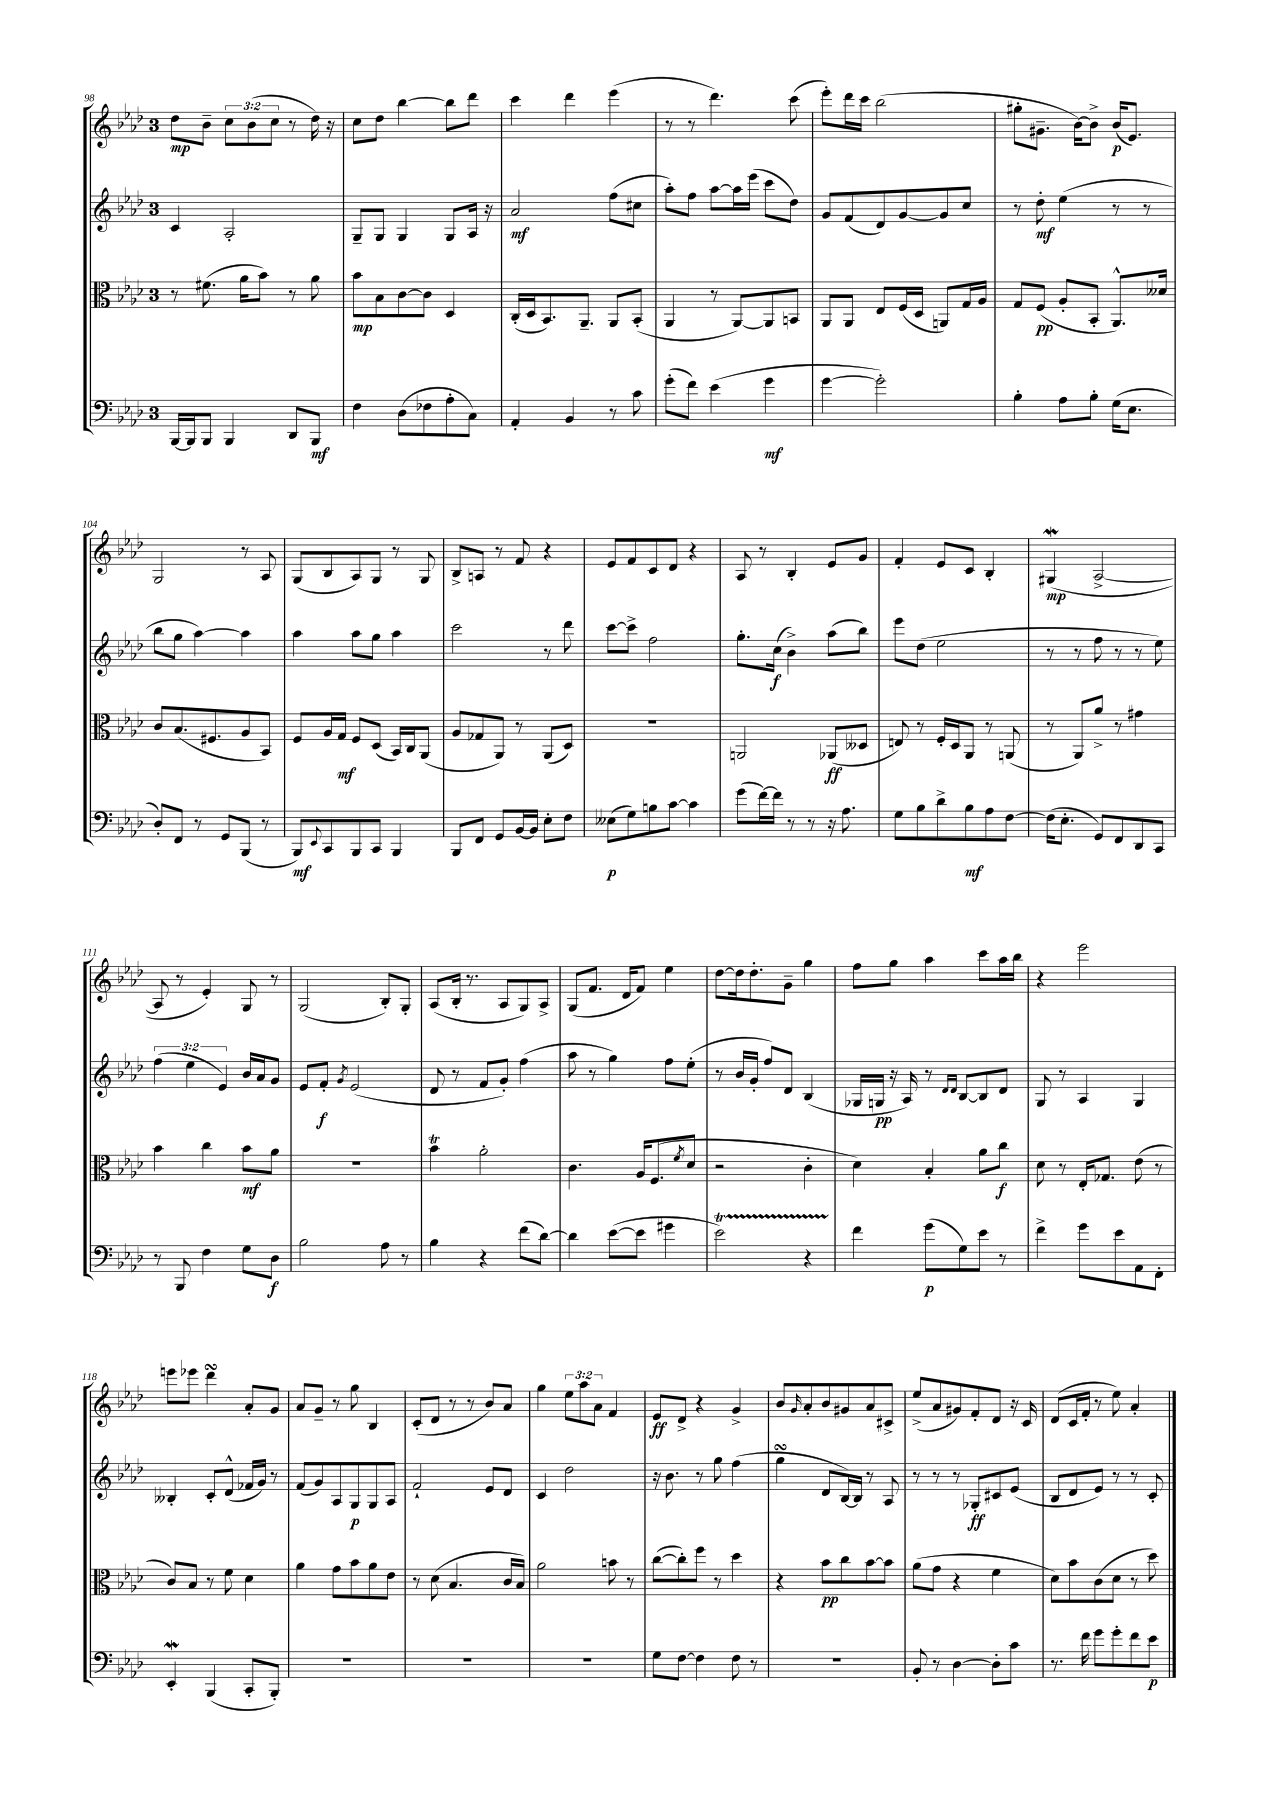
<<
\new StaffGroup <<
\new Staff = "s0" {
    \clef treble \key aes \major \once \override Staff.TimeSignature.style = #'single-digit \time 3/4 \override Staff.TupletNumber.text = #tuplet-number::calc-fraction-text
    des''8\mp bes'8-- \tuplet 3/2 { c''8 bes'8( c''8 } r8 des''16) r16 |
    c''8 des''8 bes''4~ bes''8 des'''8 |
    c'''4 des'''4 ees'''4( |
    r8 r8 des'''4.) c'''8( |
    ees'''8-.) des'''16 c'''16 bes''2( |
    gis''8-. gis'8.-- bes'16~) bes'8-> bes'16\p( ees'8.) |
    g2 r8 aes8 |
    g8( bes8 aes8) g8 r8 g8 |
    bes8-> a8 r8 f'8 r4 |
    ees'8 f'8 c'8 des'8 r4 |
    aes8 r8 bes4-. ees'8 g'8 |
    f'4-. ees'8 c'8 bes4-. |
    gis4\mordent\mp( aes2~-> |
    aes8 r8 ees'4-.) g8 r8 |
    g2( bes8-.) g8-. |
    aes8( bes16-. r8. aes8 g8) aes8-> |
    g8( f'8. des'16 f'8) ees''4 |
    des''8~ des''16 des''8.-. g'8-- g''4 |
    f''8 g''8 aes''4 c'''8 aes''16 bes''16 |
    r4 ees'''2 |
    e'''8 ees'''8 des'''4\turn aes'8-. g'8 |
    aes'8 g'8-- r8 g''8 bes4 |
    c'8-.( des'8 r8 r8 bes'8) aes'8 |
    g''4 \tuplet 3/2 { ees''8 aes''8 aes'8 } f'4 |
    ees'8\ff des'8-> r4 g'4-> |
    bes'8 \grace { g'16 } aes'8-. bes'8 gis'8 aes'8 cis'8-> |
    ees''8->( aes'8 gis'8) f'8-. des'8 r16 c'16 |
    des'8( c'16 f'16-. r8 ees''8) aes'4-. \bar "|." |
}
\new Staff = "s1" {
    \clef treble \key aes \major \once \override Staff.TimeSignature.style = #'single-digit \time 3/4 \override Staff.TupletNumber.text = #tuplet-number::calc-fraction-text
    c'4 aes2-. |
    g8-- g8 g4 g8 aes16 r16 |
    aes'2\mf f''8( cis''8 |
    aes''8-.) f''8 aes''8~ aes''16 ees'''16( c'''8 des''8) |
    g'8 f'8( des'8) g'8~ g'8 c''8 |
    r8 des''8-.\mf ees''4( r8 r8 |
    bes''8 g''8 aes''4~) aes''4 |
    aes''4 aes''8 g''8 aes''4 |
    c'''2 r8 des'''8 |
    c'''8~ c'''8-> f''2 |
    g''8.-. c''16\f( bes'4->) aes''8( bes''8) |
    ees'''8 des''8( ees''2 |
    r8 r8 f''8 r8 r8 ees''8) |
    \tuplet 3/2 { f''4( ees''4 ees'4) } bes'16 aes'16 g'8 |
    ees'8 f'8-.\f \acciaccatura { g'8 } ees'2( |
    des'8 r8 f'8 g'8-.) f''4( |
    aes''8 r8 g''4) f''8 ees''8-.( |
    r8 bes'16 g'16-. f''8) des'8 bes4( |
    ges16 g16\pp r16 aes16) r8 \grace { des'16 des'16 } bes8~ bes8 des'8 |
    g8 r8 aes4 g4 |
    beses4-. c'8-. des'8-^( fes'16 g'16) r8 |
    f'8( g'8) aes8 g8\p g8 aes8 |
    f'2-! ees'8 des'8 |
    c'4 des''2 |
    r16 bes'8. r8 g''8 f''4( |
    g''4\turn des'8 bes16~) bes16 r8 aes8 |
    r8 r8 r8 ges8-.\ff cis'8 ees'8( |
    bes8 des'8 ees'8) r8 r8 c'8-. \bar "|." |
}
\new Staff = "s2" {
    \clef alto \key aes \major \once \override Staff.TimeSignature.style = #'single-digit \time 3/4
    r8 fis'8.( aes'16 bes'8) r8 aes'8 |
    bes'8\mp bes8 c'8~ c'8 des4 |
    c16-.( des16 bes,8.) aes,8.-- aes,8 bes,8-.( |
    aes,4 r8 aes,8~) aes,8 b,8 |
    aes,8 aes,8 ees8 f16( des16 a,8) g16 aes16 |
    g8 f8\pp( aes8-. bes,8-. aes,8.-^) deses'16 |
    c'8 bes8.( fis8. aes8 bes,8) |
    f8 aes16 g16\mf f8 des8( bes,16) c16 aes,8( |
    aes8 ges8 aes,8) r8 aes,8( des8) |
    R2. |
    a,2 aes,8\ff( deses8 |
    e8) r8 f16-. des16 aes,8 r8 a,8( |
    r8 aes,8) aes'8-> r8 gis'4 |
    bes'4 c''4 bes'8\mf aes'8 |
    R2. |
    bes'4\trill aes'2-. |
    c'4. aes16 f8.( \acciaccatura { f'8 } des'8 |
    r2 c'4-. |
    des'4) bes4-. aes'8 c''8\f |
    des'8 r8 ees16-. ges8. ees'8( r8 |
    c'8) bes8 r8 f'8 des'4 |
    aes'4 g'8 bes'8 aes'8 ees'8 |
    r8 des'8( bes4. c'16 bes16) |
    aes'2 b'8 r8 |
    c''8~( c''8-.) f''8 r8 des''4 |
    r4 bes'8\pp c''8 bes'8~ bes'8 |
    aes'8( g'8 r4 f'4 |
    des'8) bes'8 c'8( des'8 r8 des''8) \bar "|." |
}
\new Staff = "s3" {
    \clef bass \key aes \major \once \override Staff.TimeSignature.style = #'single-digit \time 3/4
    bes,,16~ bes,,16 bes,,8 bes,,4 des,8 bes,,8\mf |
    f4 des8( fes8 aes8-. c8) |
    aes,4-. bes,4 r8 c'8 |
    g'8-.( f'8) ees'4( g'4\mf |
    g'4~ g'2-.) |
    bes4-. aes8 bes8-. g16( ees8. |
    des8-.) f,8 r8 g,8 bes,,8( r8 |
    bes,,8\mf) \appoggiatura { ees,8 } c,8 bes,,8 c,8 bes,,4 |
    bes,,8 f,8 g,8 bes,16~ bes,16 ees8-. f8 |
    eeses8\p( g8) b8 c'8~ c'4 |
    g'8( f'16~) f'16 r8 r8 r16 aes8. |
    g8 bes8 des'8-> bes8\mf aes8 f8~ |
    f16( ees8.-. g,8) f,8 des,8 c,8 |
    r8 bes,,8 f4 g8 des8\f |
    bes2 aes8 r8 |
    bes4 r4 f'8( des'8~) |
    des'4 ees'8~( ees'8 gis'4 |
    ees'2\startTrillSpan) r4 |
    f'4\stopTrillSpan g'8\p( g8) ees'8 r8 |
    f'4-> g'8 ees'8 aes,8 f,8-. |
    ees,4-.\mordent bes,,4( c,8-. bes,,8-.) |
    R2. |
    R2. |
    R2. |
    g8 f8~ f4 f8 r8 |
    R2. |
    bes,8-. r8 des4~ des8-. c'8 |
    r8. f'16 g'8 g'8-. f'8 ees'8\p \bar "|." |
}
>>
>>
\layout { \context { \Score currentBarNumber = #98 } }
